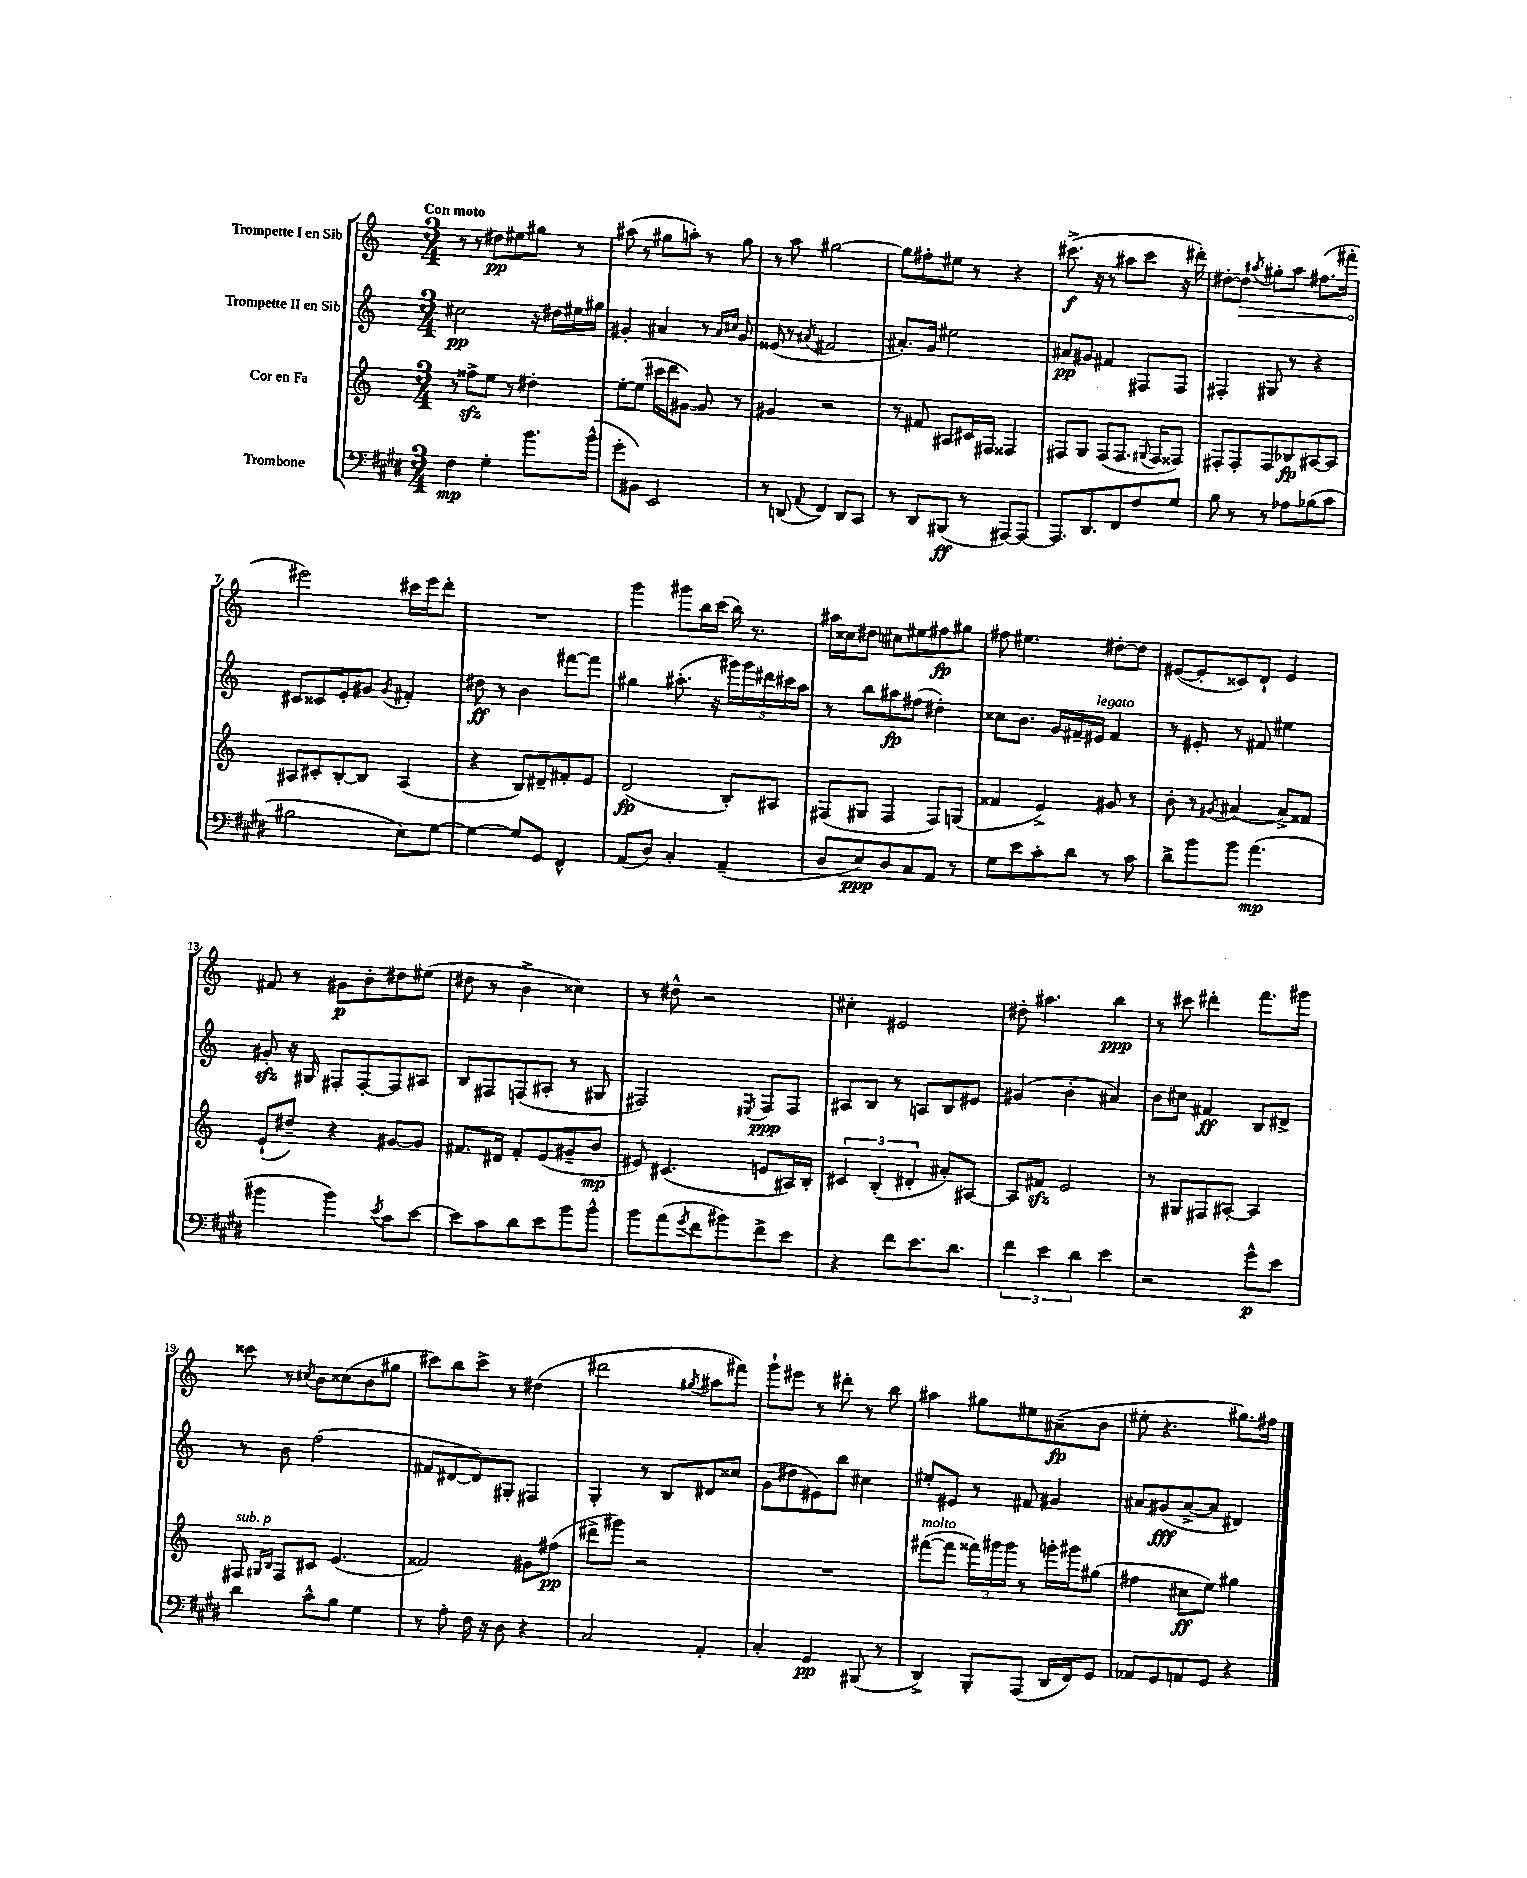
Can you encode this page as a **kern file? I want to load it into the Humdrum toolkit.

**kern	**kern	**kern	**kern
*staff4	*staff3	*staff2	*staff1
*clefF4	*clefG2	*clefG2	*clefG2
*k[f#c#g#d#]	*k[]	*k[]	*k[]
*M3/4	*M3/4	*M3/4	*M3/4
4F#	8r	2cc#	8r
.	8ff##^	.	8r
4G#'	8ee	.	8dd#
.	8r	.	8ee#
8.b	4dd#'	16r	8gg#
.	.	16dd#	.
.	.	16ee#	8r
(16b^^	.	16gg#	.
=	=	=	=
8g#'	[8ee'	4g#'	(8aa#
8BB#)	(8ee]	.	8r
2EE	16ccc#	4a#	8gg#
.	16ddd	.	.
.	[8g#)	.	8aa')
.	8g#]	8r	8r
.	.	16qqa#	.
.	.	16qqcc#	.
.	8r	8g#	8gg#
=	=	=	=
8r	4g#	(8e##	8r
(8DD	.	8r	8aa
8qqAA	.	8qa#	.
4FF#)	2r	2f#	[2gg#
8DD	.	.	.
8CC#	.	.	.
=	=	=	=
8r	8r	8.a#')	8gg#]
8DD#	8f#	.	8ff#'
.	.	16g	.
(8BBB#	8A#	2ee#	8ee#
8r	16c#	.	8r
.	16F#	.	.
[8AAA#)	4F##	.	4r
8AAA#_	.	.	.
=	=	=	=
8.AAA#]	8F#	8a#	(8.ccc#^
.	8G	8g#	.
8.DD#	.	.	16r
.	(8F#	4f#	8r
8FF#	8.F#	.	8aa#
8F#	.	8F#	8ccc#
.	8qqG#	.	.
.	16F#	.	.
8G#	8F##)	8F#	16r
.	.	.	16ddd#')
=	=	=	=
8B	8F#'	4F#'	[8dd#'
8r	8F#'	.	8dd#]
.	.	.	8qaa#
8r	8F#	8G#	8gg#'
8A-	8B-	8r	8aa#
(8B-	[8A#	4r	(8.ff#
8c#	8A#]	.	.
.	.	.	16fff#'
=	=	=	=
2B#	8A#	8c#	2eee#)
.	8c#'	8c##	.
.	[8B'	8e'	.
.	8B]	8g#	.
.	.	8qg#	.
8E)	(4A#	4f#'	16ccc#
.	.	.	16eee#
[8G#	.	.	8ddd'
=	=	=	=
4G#_	4r	8dd#	2.r
.	.	8r	.
8G#]	8B)	4b	.
8GG#	8d#~	.	.
4FF#^^	8f#'	[8fff#	.
.	8e	8fff#]	.
=	=	=	=
(8AA	(2d	4gg#	4ggg
8D#)	.	.	.
4C#'	.	(8.aa#'	8ggg#
.	.	.	16bb
.	.	16r	(16ccc
(4AA~	8B')	20ggg#)	16bb)
.	.	20ggg#	.
.	.	.	8.r
.	.	20ddd#	.
.	8A#	.	.
.	.	20ccc#	.
.	.	20aa#	.
=	=	=	=
8D#	(8F#	8r	16aa#
.	.	.	16cc##
8E)	8G#	8bb	8dd#
8D#	4F#	8aa#	8cc#
8C#	.	(8ff#	8ee#
8AA	8F#)	4dd#')	8ff#
8r	(8G	.	8gg#
=	=	=	=
8G#	4f##	8cc##	8ff#
8e	.	8.b	4.ee#
8c#'	4e^)	.	.
.	.	16g	.
8d#	.	16f#~	.
.	.	16e#	.
8r	8g#	4f#	[8dd#'
8c#	8r	.	8dd#]
=	=	=	=
8d#^	8b'	8r	([8e#
8b	8r	8e#'	8e#']
.	8qg#	.	.
8b	(4a#	8r	8c##)
(4.a	.	8f#	8d`
.	8a#^)	4ee#	4e#
.	8f##	.	.
=	=	=	=
4b#	(8e`	8g#'	8f#
.	8dd#~)	16r	8r
.	.	16G#	.
4b#)	4r	8F#'	8g#
.	.	[8F#'	8b'
8qe	.	.	.
8c#	[8g#	8F#]	8dd#
[8e	8g#]	8A#	(8ee#
=	=	=	=
8e]	8.f#	8B	8dd#
8c#	.	8F#	8r
.	16d#	.	.
8d#	8f#'	(8F	4b^
8e	(8e	8A#'	.
8b	8g#~	8r	4cc##)
8b^^	8b	8G#	.
=	=	=	=
8b	8e#)	2F#)	8r
(8a	(4.c#	.	8dd#^^
8qg#	.	.	.
8f#	.	.	2r
8b#)	.	.	.
.	.	8qE#	.
8f#^	8e	8F#	.
8e	16A#)	8F#	.
.	16B'	.	.
=	=	=	=
4r	6c#	8A#	4cc#'
.	.	8B	.
.	(6B'	.	.
8f#	.	8r	2e#
.	6d#'	.	.
8.e	.	8A	.
.	8a#')	8B	.
8.d#	.	.	.
.	[8A#	8e#	.
=	=	=	=
6f#	8A#]	(4g#	8dd#'
.	8f#	.	4.aa#
6e	.	.	.
.	2e	4b'	.
6d#	.	.	.
4e	.	4a#)	4bb
=	=	=	=
2r	8r	8b	8r
.	8G#	8cc#	8ccc#
.	8F#	4f#	4ddd#'
.	[8A#'	.	.
8g#^^	4A#]	8B	8.fff
8e	.	8d#^	.
.	.	.	16ggg#
=	=	=	=
4d#	8F#	8r	8ccc##
.	16qqG#	.	.
.	16qqB	.	.
.	8F#	8b	8r
.	.	.	8qcc#
8c#^^	8c#	(2ff	8b
8B	(4.e	.	(8cc##
4G#	.	.	8b
.	.	.	8gg#
=	=	=	=
8r	2f##)	8f#	8ccc#)
8A'	.	[8d#	8bb
16F#	.	8d#])	8ccc#^
16r	.	.	.
8D#	.	8G#'	8r
4r	8g#	4F#	(4dd#
.	(8ff#	.	.
=	=	=	=
2C#	8ddd#^	4G'	2ddd#
.	8ggg#)	.	.
.	2r	8r	.
.	.	8B	.
.	.	.	8qgg#
4AA'	.	8d#	8aa#
.	.	8cc##	8fff#)
=	=	=	=
4C#'	2.r	(8g	8ggg`
.	.	8dd#	8eee#
4GG#	.	8e#)	8r
.	.	8bb	8ddd#'
(8BBB#	.	4cc#	8r
8r	.	.	8bb
=	=	=	=
4DD#^)	([8fff#	8ee#'	4aa#
.	8fff#]	8e#	.
8BBB'	24fff##)	8r	8gg#
.	24ggg#	.	.
.	24ggg#	.	.
(8AAA	8r	8f#	8ee#
16DD#	16ggg'	4g#	(8a#~
16FF#)	16ggg#	.	.
8GG#	(8gg#	.	8b
=	=	=	=
8AA-	4ff#	8a#	8ee#'
8GG#	.	(8g#	4.r
8AA	8cc#	[8a#^	.
8GG#	8ee)	8a#]	.
4r	4gg#	4d#)	8.gg#)
.	.	.	16ff#
==	==	==	==
*-	*-	*-	*-
